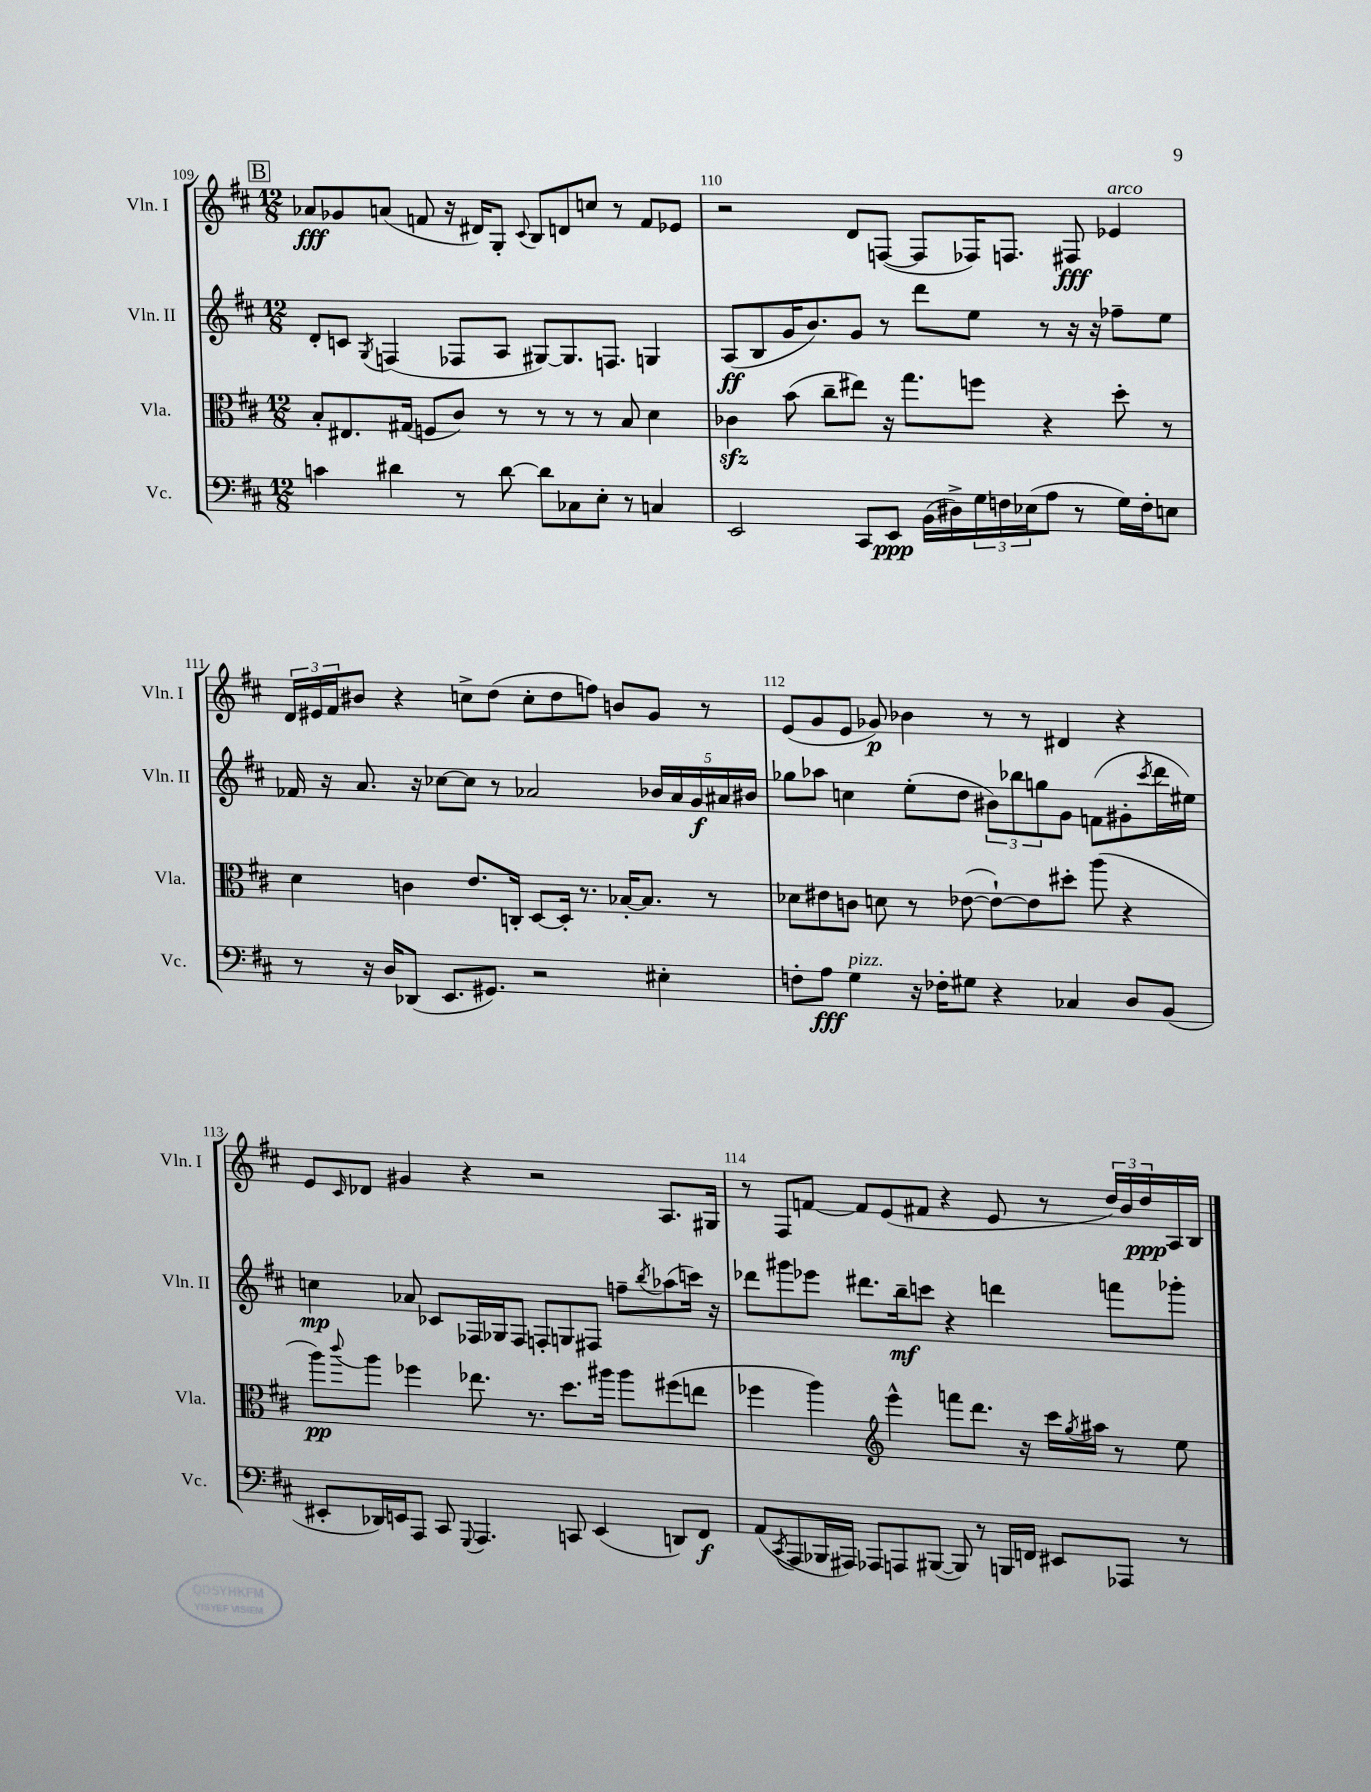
<<
\new StaffGroup <<
\new Staff = "s0" \with { instrumentName = "Vln. I" shortInstrumentName = "Vln. I" } {
    \clef treble \key d \major \numericTimeSignature \time 12/8
    \mark \markup { \box "B" } aes'8\fff ges'8 a'8( f'8 r16 dis'16) g8-. \appoggiatura { cis'8 } b8 d'8 c''8 r8 f'8 ees'8 |
    r2 d'8 f8~( f8 fes16) f8. fis8\fff ees'4^\markup { \italic "arco" } |
    \tuplet 3/2 { d'16 eis'16 fis'16 } bis'8 r4 c''8-> d''8( c''8-. d''8 f''8) b'8 g'8 r8 |
    e'8( g'8 e'8 ges'8\p) bes'4 r8 r8 dis'4 r4 |
    e'8 \grace { cis'16 } des'8 gis'4 r4 r2 a8. gis16 |
    r8 fis8 f'8~ f'8 e'8( fis'8 r4 e'8 r8 \tuplet 3/2 { d''16) b'16 d''16\ppp } a16 b16 \bar "|." |
}
\new Staff = "s1" \with { instrumentName = "Vln. II" shortInstrumentName = "Vln. II" } {
    \clef treble \key d \major \numericTimeSignature \time 12/8
    \mark \markup { \box "B" } d'8-. c'8 \acciaccatura { g8 } f4( fes8 a8 gis8~) gis8. f8. g4 |
    a8\ff( b8 g'16 b'8.) g'8 r8 d'''8 e''8 r8 r16 r16 fes''8-- e''8 |
    fes'16 r16 a'8. r16 ces''8~ ces''8 r8 aes'2 \tuplet 5/4 { bes'16 aes'16 g'16\f ais'16 bis'16 } |
    ges''8 aes''8 c''4 e''8-.( d''8 \tuplet 3/2 { bis'8) bes''8 g''8 } g'8 f'8( gis'8-. \acciaccatura { cis'''8 } d'''16 eis''16) |
    c''4\mp aes'8 ces'8 fes16 ges16 fes8 f8-. g8 fis8 f''8-- \acciaccatura { b''8 } aes''8( c'''16) r16 |
    des'''8 gis'''8 ees'''8 dis'''8. b''16--\mf c'''8 r4 d'''4 f'''8 ges'''8-. \bar "|." |
}
\new Staff = "s2" \with { instrumentName = "Vla." shortInstrumentName = "Vla." } {
    \clef alto \key d \major \numericTimeSignature \time 12/8
    \mark \markup { \box "B" } b8-. eis8. gis16( f8 cis'8) r8 r8 r8 r8 b8 d'4 |
    ces'4\sfz b'8( cis''8-- eis''8) r16 g''8. f''8 r4 d''8-. r8 |
    d'4 c'4 e'8. c16-. d8~ d16-. r8. bes16~-. bes8. r8 |
    des'8 eis'8 c'8 d'8 r8 ees'8~( ees'8~-!) ees'8 dis''8-. a''8( r4 |
    a''8\pp) \appoggiatura { cis'''8 } a''8 fes''4 ees''8. r8. d''8. ais''16 ais''8 fis''8( e''8 |
    fes''4 a''4) \clef treble e'''4-^ f'''8 d'''8. r16 cis'''16 \acciaccatura { g''8 } ais''16 r8 e''8 \bar "|." |
}
\new Staff = "s3" \with { instrumentName = "Vc." shortInstrumentName = "Vc." } {
    \clef bass \key d \major \numericTimeSignature \time 12/8
    \mark \markup { \box "B" } c'4 dis'4 r8 dis'8~ dis'8 ces8 e8-. r8 c4 |
    e,2 cis,8 e,8\ppp b,16( dis16->) \tuplet 3/2 { g16 f16 ees16( } a8 r8 g16) f16-. e8 |
    r8 r16 d16 des,8( e,8. gis,8.) r2 eis4-. |
    f8-. a8\fff g4^\markup { \italic "pizz." } r16 fes16-. gis8 r4 ces4 d8 b,8( |
    eis,8-. des,16) e,16 a,,8 cis,8 \appoggiatura { g,,8 } a,,4. c,8 e,4( d,8) fis,8\f |
    a,8( \acciaccatura { cis,8 } a,,8 bes,,16 ais,,16) aes,,8 a,,8 bis,,8~( bis,,8) r8 b,,16 f,16 eis,8 aes,,8 r8 \bar "|." |
}
>>
>>
\layout { \context { \Score currentBarNumber = #109 \override BarNumber.break-visibility = ##(#f #t #t) barNumberVisibility = #all-bar-numbers-visible } }
